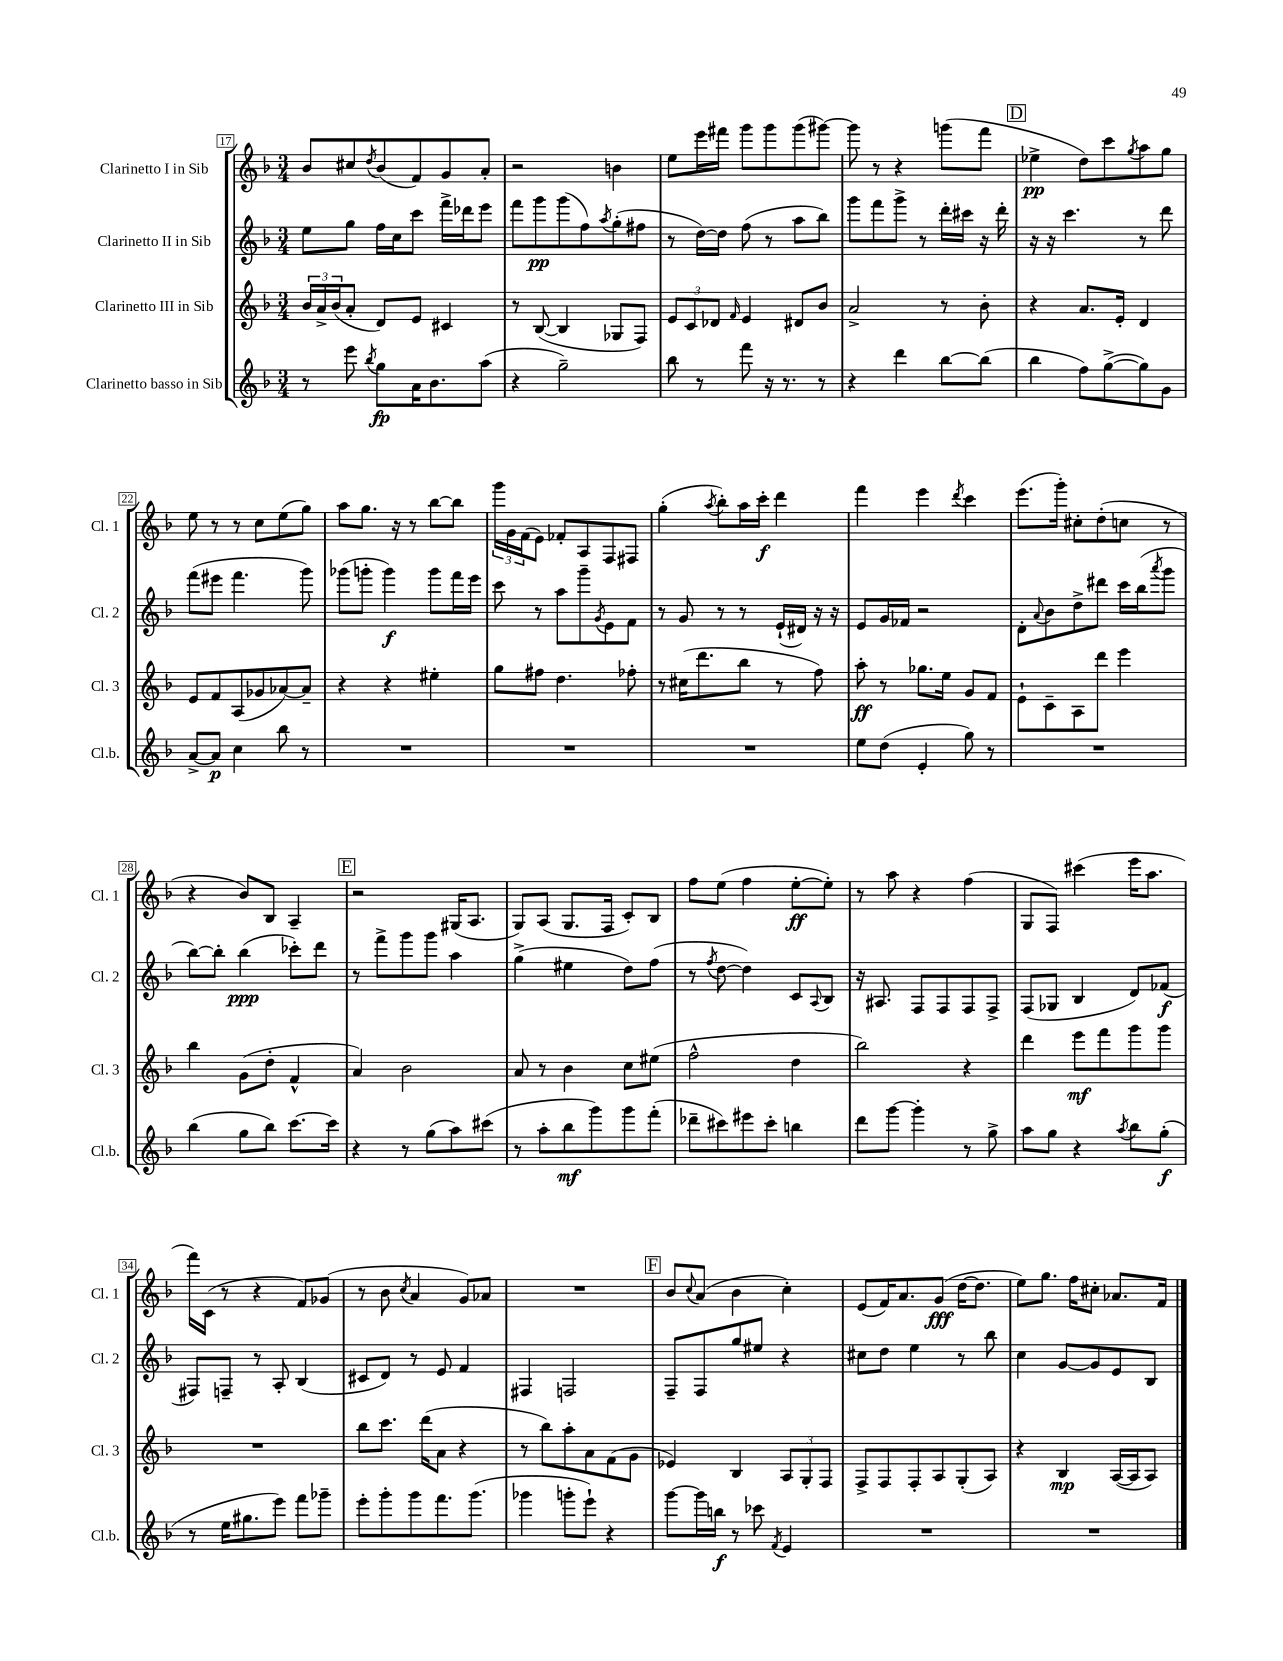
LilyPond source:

<<
\new StaffGroup <<
\new Staff = "s0" \with { instrumentName = "Clarinetto I in Sib" shortInstrumentName = "Cl. 1" } {
    \clef treble \key f \major \numericTimeSignature \time 3/4
    bes'8 cis''8 \acciaccatura { d''8 } bes'8( f'8) g'8 a'8-. |
    r2 b'4 |
    e''8 e'''16 fis'''16 g'''8 g'''8 g'''8( gis'''8~) |
    gis'''8 r8 r4 g'''8( f'''8 |
    \mark \markup { \box "D" } ees''4->\pp d''8) c'''8 \acciaccatura { g''8 } a''8 g''8 |
    e''8 r8 r8 c''8 e''8( g''8) |
    a''8 g''8. r16 r8 bes''8~ bes''8 |
    \tuplet 3/2 { g'''16 g'16 f'16( } e'8) fes'8-. a8 f8 fis8 |
    g''4-.( \acciaccatura { a''8 } bes''8-.) a''16 c'''16-.\f d'''4 |
    f'''4 e'''4 \acciaccatura { d'''8 } c'''4 |
    e'''8.( g'''16-.) cis''8-. d''8-.( c''8 r8 |
    r4 bes'8) bes8 a4-- |
    \mark \markup { \box "E" } r2 gis16( a8. |
    g8) a8( g8. f16 c'8-.) bes8 |
    f''8 e''8( f''4 e''8~-.\ff e''8-.) |
    r8 a''8 r4 f''4( |
    g8 f8) cis'''4( e'''16 a''8. |
    f'''16) c'16( r8 r4 f'8) ges'8( |
    r8 bes'8 \acciaccatura { c''8 } a'4 g'8) aes'8 |
    R2. |
    \mark \markup { \box "F" } bes'8 \appoggiatura { c''8 } a'8( bes'4 c''4-.) |
    e'8( f'16) a'8. g'8\fff( d''16~ d''8. |
    e''8) g''8. f''16 cis''8-. aes'8. f'16 \bar "|." |
}
\new Staff = "s1" \with { instrumentName = "Clarinetto II in Sib" shortInstrumentName = "Cl. 2" } {
    \clef treble \key f \major \numericTimeSignature \time 3/4
    e''8 g''8 f''16 c''16 c'''8 f'''16-> des'''16 e'''8 |
    f'''8 g'''8\pp g'''8( f''8) \acciaccatura { a''8 } g''8-.( fis''8 |
    r8 d''16~) d''16 f''8( r8 a''8 bes''8) |
    g'''8 f'''8 g'''8-> r8 d'''16-. cis'''16 r16 d'''16-. |
    \mark \markup { \box "D" } r16 r16 c'''4. r8 d'''8 |
    f'''8( eis'''8 f'''4. g'''8) |
    ges'''8( g'''8-. g'''4\f) g'''8 f'''16 e'''16 |
    c'''8 r8 a''8 g'''8-- \acciaccatura { g'8 } e'8 f'8 |
    r8 g'8 r8 r8 e'16-!( dis'16) r16 r16 |
    e'8 g'16 fes'16 r2 |
    d'8-. \appoggiatura { a'8 } bes'8 d''8-> dis'''8 c'''16 bes''16( \acciaccatura { a'''8 } g'''8 |
    bes''8~) bes''8-. bes''4\ppp( ces'''8-.) d'''8 |
    \mark \markup { \box "E" } r8 f'''8-> g'''8 g'''8 a''4 |
    g''4->( eis''4 d''8) f''8( |
    r8 \acciaccatura { f''8 } d''8~ d''4) c'8 \appoggiatura { a8 } bes8 |
    r16 ais8. f8 f8 f8 f8-> |
    f8( ges8 bes4 d'8) fes'8\f( |
    fis8) f8-- r8 a8-. bes4( |
    cis'8 d'8) r8 e'8 f'4 |
    fis4 f2 |
    \mark \markup { \box "F" } f8-- f8 g''8 eis''8 r4 |
    cis''8 d''8 e''4 r8 bes''8 |
    c''4 g'8~ g'8 e'8 bes8 \bar "|." |
}
\new Staff = "s2" \with { instrumentName = "Clarinetto III in Sib" shortInstrumentName = "Cl. 3" } {
    \clef treble \key f \major \numericTimeSignature \time 3/4
    \tuplet 3/2 { bes'16 a'16-> bes'16( } a'8-. d'8) e'8 cis'4 |
    r8 bes8~( bes4 ges8 f8) |
    \tuplet 3/2 { e'8 c'8 des'8 } \grace { f'16 } e'4 dis'8 bes'8 |
    a'2-> r8 bes'8-. |
    \mark \markup { \box "D" } r4 a'8. e'16-. d'4 |
    e'8 f'8 a8( ges'8 aes'8~) aes'8-- |
    r4 r4 eis''4-. |
    g''8 fis''8 d''4. fes''8-. |
    r8 cis''16( d'''8. bes''8 r8 f''8) |
    a''8-.\ff r8 ges''8. e''16 g'8 f'8 |
    e'8-! c'8-- a8 d'''8 e'''4 |
    bes''4 g'8( d''8-. f'4-^ |
    \mark \markup { \box "E" } a'4) bes'2 |
    a'8 r8 bes'4 c''8 eis''8( |
    f''2-^ d''4 |
    bes''2) r4 |
    d'''4 e'''8\mf f'''8 g'''8 g'''8 |
    R2. |
    bes''8 c'''8. d'''16( a'8 r4 |
    r8 bes''8) a''8-. a'8 f'8( g'8 |
    \mark \markup { \box "F" } ees'4) bes4 \tuplet 3/2 { a8 g8-. f8 } |
    f8-> f8 f8-. a8 g8-.( a8) |
    r4 bes4\mp a16~( a16 a8) \bar "|." |
}
\new Staff = "s3" \with { instrumentName = "Clarinetto basso in Sib" shortInstrumentName = "Cl.b." } {
    \clef treble \key f \major \numericTimeSignature \time 3/4
    r8 e'''8 \acciaccatura { bes''8 } g''8\fp a'16 bes'8. a''8( |
    r4 g''2--) |
    bes''8 r8 f'''8 r16 r8. r8 |
    r4 d'''4 bes''8~ bes''8( |
    \mark \markup { \box "D" } bes''4 f''8) g''8~->( g''8) g'8 |
    a'8~-> a'8\p c''4 bes''8 r8 |
    R2. |
    R2. |
    R2. |
    e''8 d''8( e'4-. g''8) r8 |
    R2. |
    bes''4( g''8 bes''8) c'''8.~ c'''16 |
    \mark \markup { \box "E" } r4 r8 g''8( a''8) cis'''8( |
    r8 a''8-. bes''8\mf g'''8) g'''8 f'''8-.( |
    des'''8-- cis'''8) eis'''8 cis'''8-. b''4 |
    d'''8 g'''8~ g'''4-. r8 g''8-> |
    a''8 g''8 r4 \acciaccatura { a''8 } bes''8 g''8-.\f( |
    r8 e''16 gis''8. e'''8) f'''8 ges'''8-- |
    e'''8-. g'''8-. g'''8 f'''8. g'''8.( |
    ges'''4 g'''8-. e'''8-!) r4 |
    \mark \markup { \box "F" } g'''8~ g'''16 b''16\f r8 ces'''8 \acciaccatura { f'8 } e'4 |
    R2. |
    R2. \bar "|." |
}
>>
>>
\layout { \context { \Score currentBarNumber = #17 \override BarNumber.stencil = #(make-stencil-boxer 0.1 0.3 ly:text-interface::print) } }
